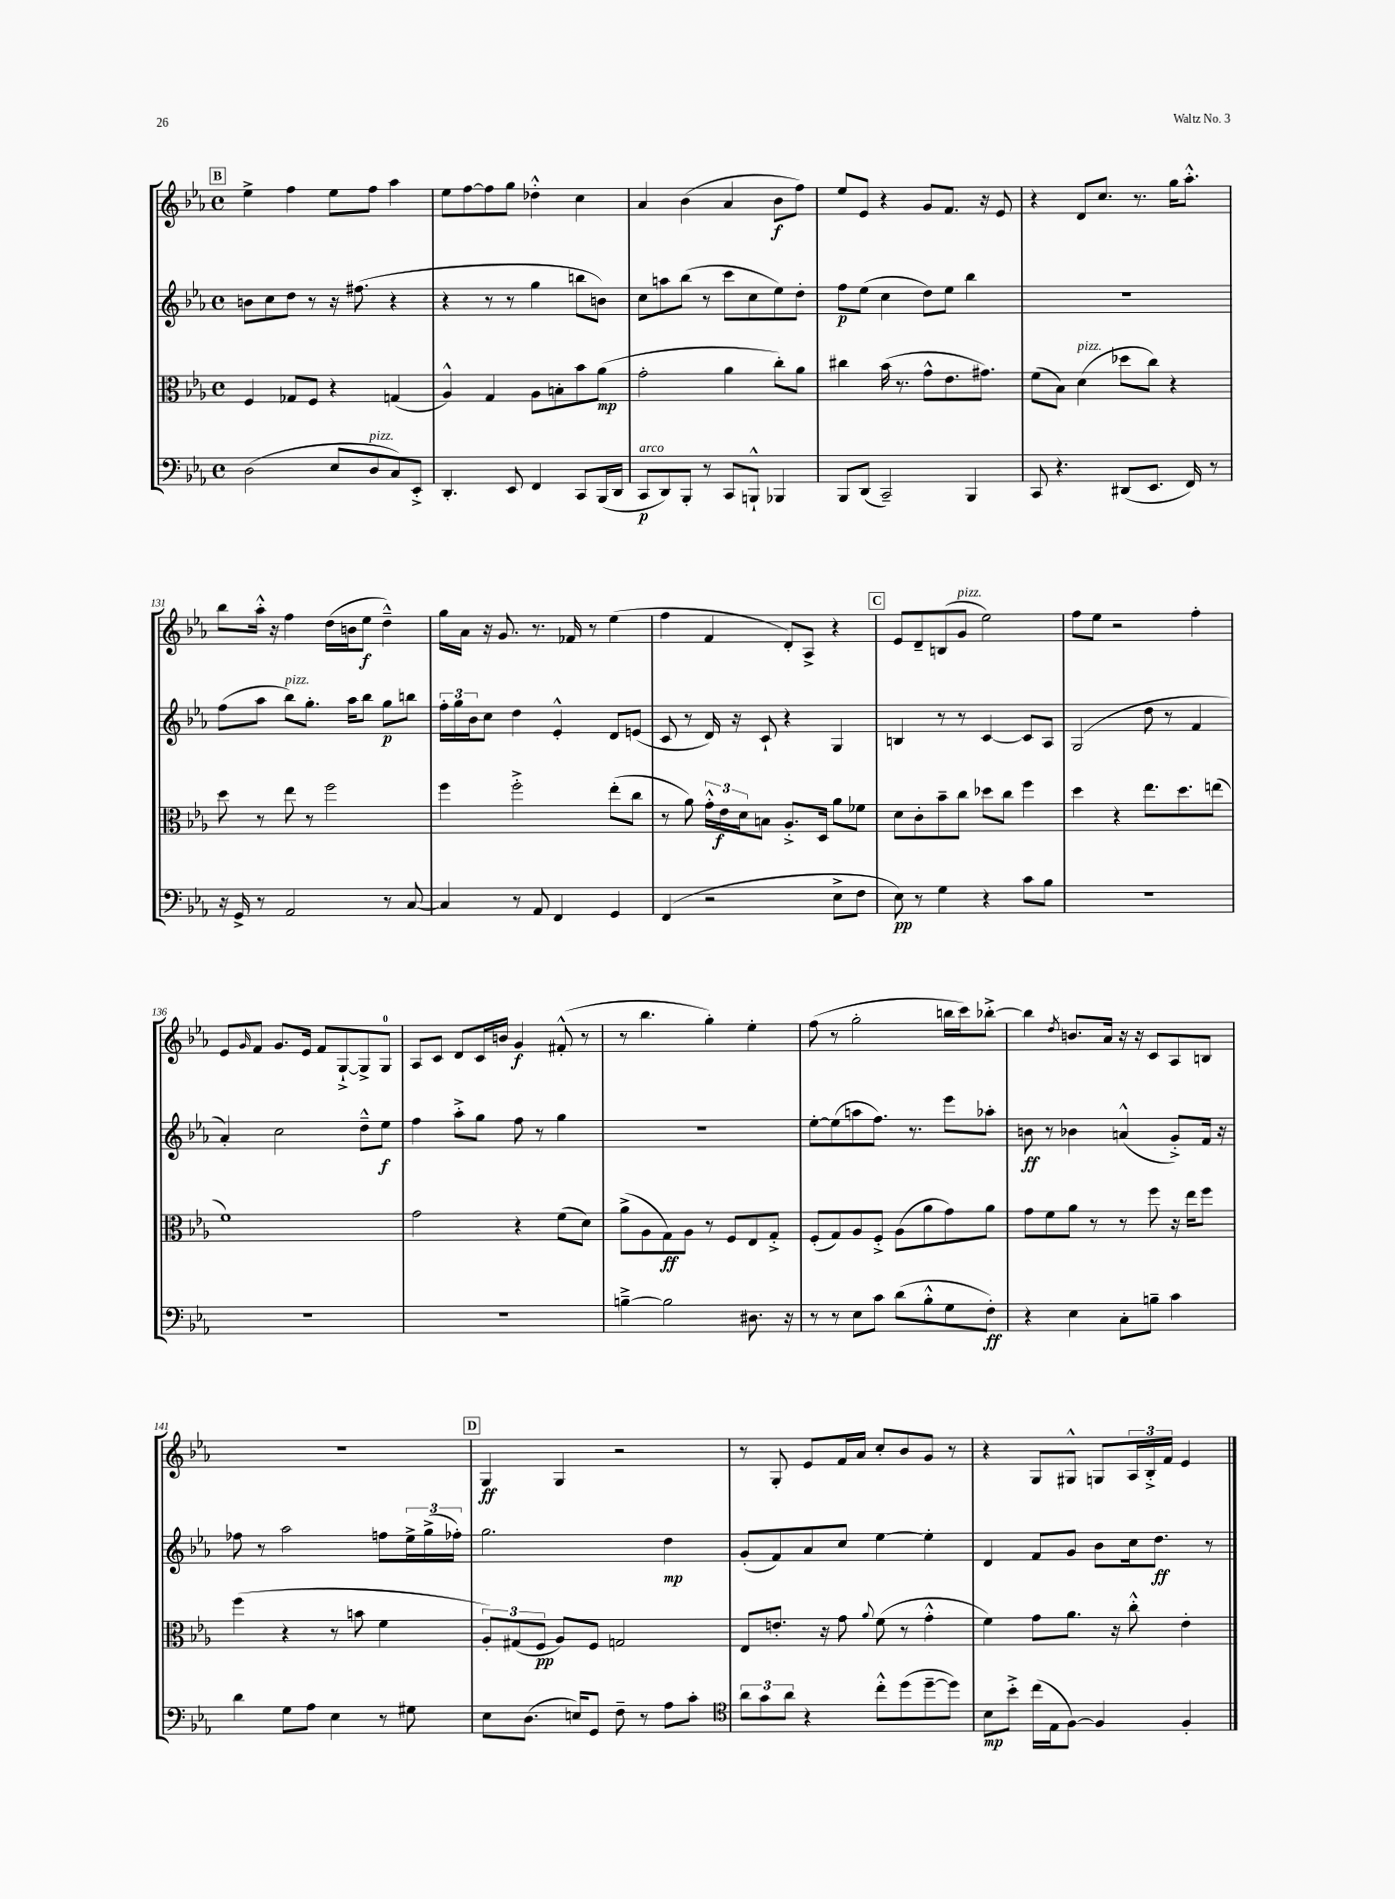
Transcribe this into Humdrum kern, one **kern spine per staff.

**kern	**kern	**kern	**kern
*staff4	*staff3	*staff2	*staff1
*clefF4	*clefC3	*clefG2	*clefG2
*k[b-e-a-]	*k[b-e-a-]	*k[b-e-a-]	*k[b-e-a-]
*M4/4	*M4/4	*M4/4	*M4/4
*met(c)	*met(c)	*met(c)	*met(c)
(2D	4F	8b	4ee-^
.	.	8cc	.
.	8G-	8dd	4ff
.	8F	8r	.
8E-	4r	16r	8ee-
.	.	(8.ff#	.
8D	.	.	8ff
8C)	(4G	4r	4aa-
8EE-'^	.	.	.
=	=	=	=
4.DD'	4A-^^)	4r	8ee-
.	.	.	[8ff
.	4G	8r	8ff]
8EE-	.	8r	8gg
4FF	8A-	4gg	4dd-'^^
.	8B'	.	.
8CC	8b-	8bb	4cc
(16BBB-	(8a-	8b)	.
16DD	.	.	.
=	=	=	=
8CC	2g'	8cc	4a-
8DD)	.	8aa	.
8BBB-'	.	(8bb-	(4b-
8r	.	8r	.
8CC	4a-	8ccc	4a-
8BBB`^^	.	8cc	.
4BBB-	8cc')	8ee-)	8b-
.	8a-	8dd'	8ff)
=	=	=	=
8BBB-	4cc#	8ff	8ee-
(8DD	.	(8ee-	8e-
2CC~)	(16b-	4cc	4r
.	8.r	.	.
.	8g^^	8dd)	8g
.	8.e-	8ee-	8.f
4BBB-	.	4bb-	.
.	8.g#)	.	16r
.	.	.	8e-
=	=	=	=
8CC	(8f	1r	4r
4.r	8B-)	.	.
.	(4d	.	8d
.	.	.	8.cc
(8DD#	8dd-	.	.
.	.	.	8.r
8.EE-	8cc)	.	.
.	4r	.	16gg
16FF)	.	.	8.aa-'^^
8r	.	.	.
=	=	=	=
16r	8dd	(8ff	8bb-
16GG^	.	.	.
8r	8r	8aa-	16aa-'^^
.	.	.	16r
2AA-	8ee-	8bb-)	4ff
.	8r	8.gg'	.
.	2ff	.	(16dd
.	.	16aa-	16b
.	.	8bb-	8ee-
8r	.	8gg	4dd~^^)
[8C	.	8bb	.
=	=	=	=
4C]	4ff	24ff'	16gg
.	.	24gg	.
.	.	.	16a-
.	.	24b-	.
.	.	8cc	16r
.	.	.	8.g
8r	2ff'^	4dd	.
8AA-	.	.	8.r
4FF	.	4e-'^^	.
.	.	.	16f-
.	.	.	8r
4GG	(8ee-'	8d	(4ee-
.	8cc	(8e	.
=	=	=	=
(4FF	8r	8c	4ff
.	8a-)	8r	.
2r	24g'^^	16d)	4f
.	24e-	.	.
.	.	16r	.
.	24d	.	.
.	8B	8c`	.
.	8.A-'^	4r	8d')
.	.	.	8A-^
.	16D	.	.
8E-^	8a-	4G	4r
8F	8f-	.	.
=	=	=	=
8E-)	8d	4B	8e-
8r	8c'	.	8d~
4G	8b-~	8r	(8B
.	8cc	8r	8g
4r	8dd-	[4c	2ee-)
.	8cc	.	.
8c	4ff	8c]	.
8B-	.	8A-	.
=	=	=	=
1r	4dd	(2G	8ff
.	.	.	8ee-
.	4r	.	2r
.	8.ee-	8dd	.
.	.	8r	.
.	8.dd	.	.
.	.	4f	4ff'
.	(8ee	.	.
=	=	=	=
1r	1f)	4a-')	8e-
.	.	.	16qqg
.	.	.	8f
.	.	2cc	8.g
.	.	.	16e-
.	.	.	8f
.	.	.	[8G`^
.	.	8dd~^^	8G^]
.	.	8ee-	8G
=	=	=	=
1r	2g	4ff	8A-
.	.	.	8c
.	.	8aa-'^	8d
.	.	8gg	16c
.	.	.	16b
.	4r	8ff	4g
.	.	8r	.
.	(8f	4gg	(8f#'^^
.	8d)	.	8r
=	=	=	=
[4B~^	(8a-^	1r	8r
.	8A-	.	4.bb-
2B]	8G)	.	.
.	8A-	.	.
.	8r	.	4gg')
.	8F	.	.
8.D#	8E-	.	4ee-'
.	8G'^	.	.
16r	.	.	.
=	=	=	=
8r	(8F'	[8ee-'	(8ff
8r	8G)	(8ee-]	8r
8E-	8A-	8aa	2gg'
8c	8F'^	8.ff)	.
(8d	(8A-	.	.
.	.	8.r	.
8B-'^^	8a-	.	.
8G	8g)	8eee-	16bb
.	.	.	16ccc)
8F')	8a-	8aa-'	[8bb-'^
=	=	=	=
4r	8g	8b	4bb-]
.	8f	8r	.
.	.	.	8qdd
4E-	8a-	4b-	8.b
.	8r	.	.
.	.	.	16a-
8C'	8r	(4a^^	16r
.	.	.	16r
8B~	8ff	.	8c
4c	16r	8g'^)	8A-
.	16ee-	.	.
.	8ff	16f	8B
.	.	16r	.
=	=	=	=
4d	(4ff	8ff-	1r
.	.	8r	.
8G	4r	2aa-	.
8A-	.	.	.
4E-	8r	.	.
.	8b	.	.
8r	4f	8ff	.
8G#	.	24ee-^	.
.	.	(24gg^	.
.	.	24ff-')	.
=	=	=	=
8E-	12A-')	2.gg	4G
.	(12G#	.	.
(8.D	.	.	.
.	12F	.	.
.	8A-)	.	4G
16E)	.	.	.
8GG	8F	.	.
8F~	2G	.	2r
8r	.	.	.
8A-	.	4dd	.
8c'	.	.	.
=	=	=	=
*clefC4	*	*	*
12a-	8E-	(8g'	8r
12g	.	.	.
.	8.e'	8f)	8G'
12a-	.	.	.
4r	.	8a-	8e-
.	16r	.	.
.	8g	8cc	16f
.	.	.	16a-
.	8qqa-	.	.
8cc'^^	(8f	[4ee-	8cc'
(8dd	8r	.	8b-
[8dd~	4g'^^	4ee-']	8g
8dd])	.	.	8r
=	=	=	=
8B-	4f)	4d	4r
8b-'^	.	.	.
(16cc	8g	8f	8G
16E-	.	.	.
[8F)	8.a-	8g	8G#^^
4F]	.	8b-	8G
.	16r	.	.
.	8cc'^^	16cc	24A-
.	.	.	24B-'^
.	.	8.dd	.
.	.	.	24f
4F'	4e-'	.	4e-
.	.	8r	.
==	==	==	==
*-	*-	*-	*-
